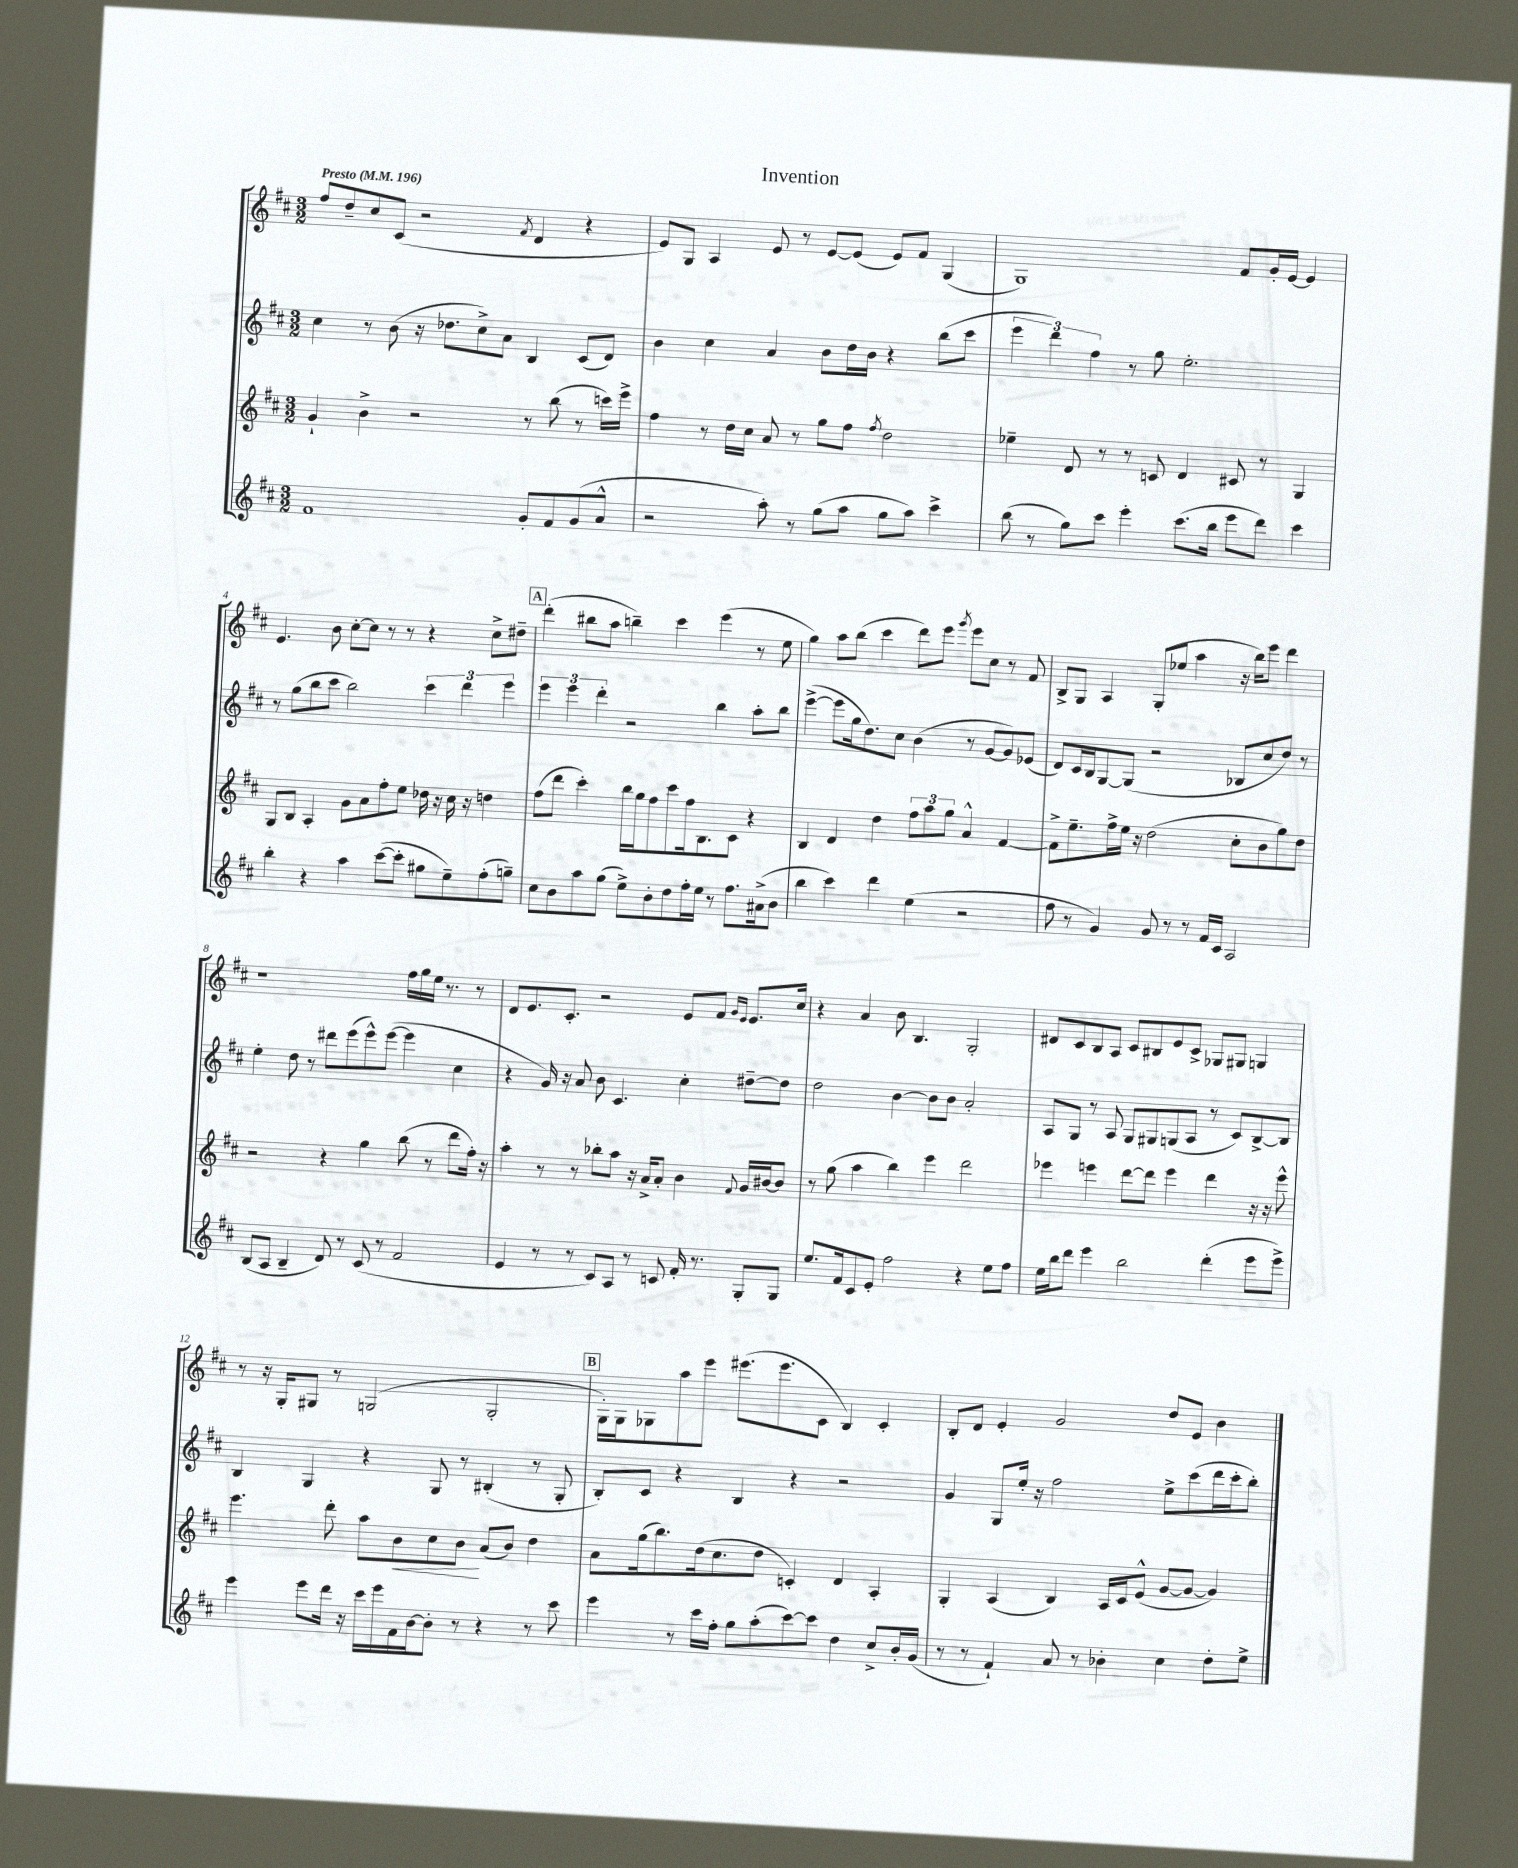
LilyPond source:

\header { title = "Invention" }
<<
\new StaffGroup <<
\new Staff = "s0" {
    \clef treble \key d \major \numericTimeSignature \time 3/2 \tempo "Presto" 4 = 196
    fis''8 d''8-- cis''8 cis'8( r2 \acciaccatura { fis'8 } d'4 r4 |
    e'8) g8 a4 e'8 r8 e'8~ e'8( e'8) fis'8 g4( |
    g1) fis'8 g'16-. e'16~ e'4 |
    e'4. b'8 cis''8~-. cis''8 r8 r8 r4 cis''8-> dis''8-- |
    \mark \markup { \box "A" } d'''4-.( bis''8 a''8 b''4--) cis'''4 e'''4( r8 e''8 |
    g''4) a''8 b''8( cis'''4 d'''8) e'''8 \acciaccatura { g'''8 } e'''8 cis''8 r8 fis'8 |
    b8-> g8 a4 g8-.( ees''8 a''4 r16 b''16) e'''8 d'''4 |
    r1 fis''16 g''16 e''16 r8. r8 |
    d'8 e'8. cis'8.-. r2 e'8 fis'8 \grace { g'16 e'16 } e'8. cis''16 |
    r4 a'4 b'8 b4. g2-. |
    dis'8 cis'8 b8 a8 cis'8 bis8 e'8 cis'8-> ges8 gis8 g4 |
    r8 r16 g16-. gis8 r8 g2( g2-. |
    \mark \markup { \box "B" } g16-.) g16 ges8 a''8 e'''8 eis'''8.( eis'''8. cis'8 b4) cis'4-. |
    b8-. d'8 e'4-. g'2 d''8 e'8 b'4 \bar "|." |
}
\new Staff = "s1" {
    \clef treble \key d \major \numericTimeSignature \time 3/2
    cis''4 r8 b'8( r16 des''8. cis''8->) a'8 b4 cis'8( d'8) |
    b'4 cis''4 a'4 b'8 d''16 b'16 r4 b''8( cis'''8 |
    \tuplet 3/2 { e'''4 d'''4) fis''4 } r8 g''8 e''2.-. |
    r8 g''8( b''8 cis'''8 b''2) \tuplet 3/2 { cis'''4 d'''4 e'''4 } |
    \mark \markup { \box "A" } \tuplet 3/2 { e'''4 e'''4 d'''4-. } r2 b''4 a''8-. b''8 |
    e'''4~->( e'''8 g''16 d''8.) cis''8 b'4( r8 g'8~ g'8) ees'8( |
    d'8) cis'16 b16 g8~ g8( r2 bes8 cis''8 d''8) r8 |
    e''4-. d''8 r8 dis'''8 e'''8( e'''8-^) e'''8~( e'''4 cis''4 |
    r4 g'16) r16 a'8 b'8 cis'4. cis''4-. dis''8~-- dis''8 |
    d''2 b'4~ b'8 b'8 a'2-. |
    a8 g8 r8 a8 g8 gis8 g8( a8 r8 cis'8) b8~-> b8 |
    b4 g4 r4 g8 r8 bis4-.( r8 g8-. |
    \mark \markup { \box "B" } b8-.) cis'8 r4 b4 r4 r2 |
    g'4 g8 e''16-. r16 fis''2 e''8-> cis'''8( d'''16 cis'''16-. b''8-.) \bar "|." |
}
\new Staff = "s2" {
    \clef treble \key d \major \numericTimeSignature \time 3/2
    g'4-! b'4-> r2 r8 b''8( r8 c'''16) e'''16-> |
    fis''4 r8 d''16 cis''16 a'8 r8 g''8 fis''8 \acciaccatura { fis''8 } d''2 |
    ees''4-- d'8 r8 r8 c'8 d'4 cis'8 r8 g4 |
    g8 b8 a4-. g'8 a'8 fis''8-. e''8 des''16 r16 cis''16 r16 d''4 |
    \mark \markup { \box "A" } fis''8( d'''8 cis'''4-.) b''16 g''16 fis''8 cis'''8 fis''16 b8. cis'8 r4 |
    b4 d'4 d''4 \tuplet 3/2 { fis''8 a''8 g''8 } a'4-^ fis'4~ |
    fis'8-> e''8.-- fis''16-> e''16 r16 d''2( cis''8-. b'8 g''8) d''8 |
    r2 r4 g''4 b''8( r8 d'''8 fis''16-.) r16 |
    a''4-. r8 r8 bes''8-. a''8 r16 a'16-> a'8-. b'4 \appoggiatura { fis'8 } g'16 bis'16~ bis'8 |
    r8 g''8( a''4 b''4) e'''4 d'''2 |
    ees'''4 e'''4 d'''8~ d'''8 e'''4 d'''4 r16 r16 e'''8-^ |
    e'''4. d'''8-. a''8 b'8\< cis''8 b'8\! a'8( b'8) d''4 |
    \mark \markup { \box "B" } a'8 g''16( b''8.) d''16( cis''8. d''8 c'4-.) d'4 a4-. |
    g4-. a4( b4) a16 cis'16 e'8-^( g'8~ g'8~ g'4) \bar "|." |
}
\new Staff = "s3" {
    \clef treble \key d \major \numericTimeSignature \time 3/2
    fis'1 g'8-. fis'8 g'8( a'8-^ |
    r2 a''8-.) r8 g''8( a''8 g''8 a''8) cis'''4-> |
    b''8( r8 g''8) cis'''8 e'''4-. cis'''8.( b''16 e'''8 d'''8) cis'''4 |
    b''4-. r4 a''4 cis'''8~( cis'''8-. gis''8 e''8--) fis''8-.( g''8--) |
    \mark \markup { \box "A" } cis''8 b'8 a''8 g''8( e''8->) b'8-. d''8 fis''16-. e''16 r8 fis''8. ais'16->( b'8 |
    b''4 cis'''4) d'''4 e''4( r2 |
    fis''8 r8 g'4) g'8 r8 r8 fis'16 cis'16 a2 |
    b8( a8 b4-- d'8) r8 cis'8( r8 fis'2 |
    e'4 r8 r8 cis'8) a8 r8 c'8 fis'16-. r8. g8-. g8 |
    e''8. fis'16 cis'8 e'8-. fis''2 r4 e''8 fis''8 |
    e''16 b''16 d'''8 e'''4 b''2 d'''4-.( e'''8 e'''8->) |
    e'''4 e'''8 d'''16 r16 cis'''16 e'''16 fis'16 b'16~ b'8-. r8 r4 r8 cis'''8 |
    \mark \markup { \box "B" } e'''4 r8 cis'''16 fis''16-. g''8 a''8-.( cis'''8~) cis'''8 d''4 cis''8-> b'16-. g'16( |
    r8 r8 fis'4-!) a'8 r8 bes'4-. cis''4 d''8-. e''8-> \bar "|." |
}
>>
>>
